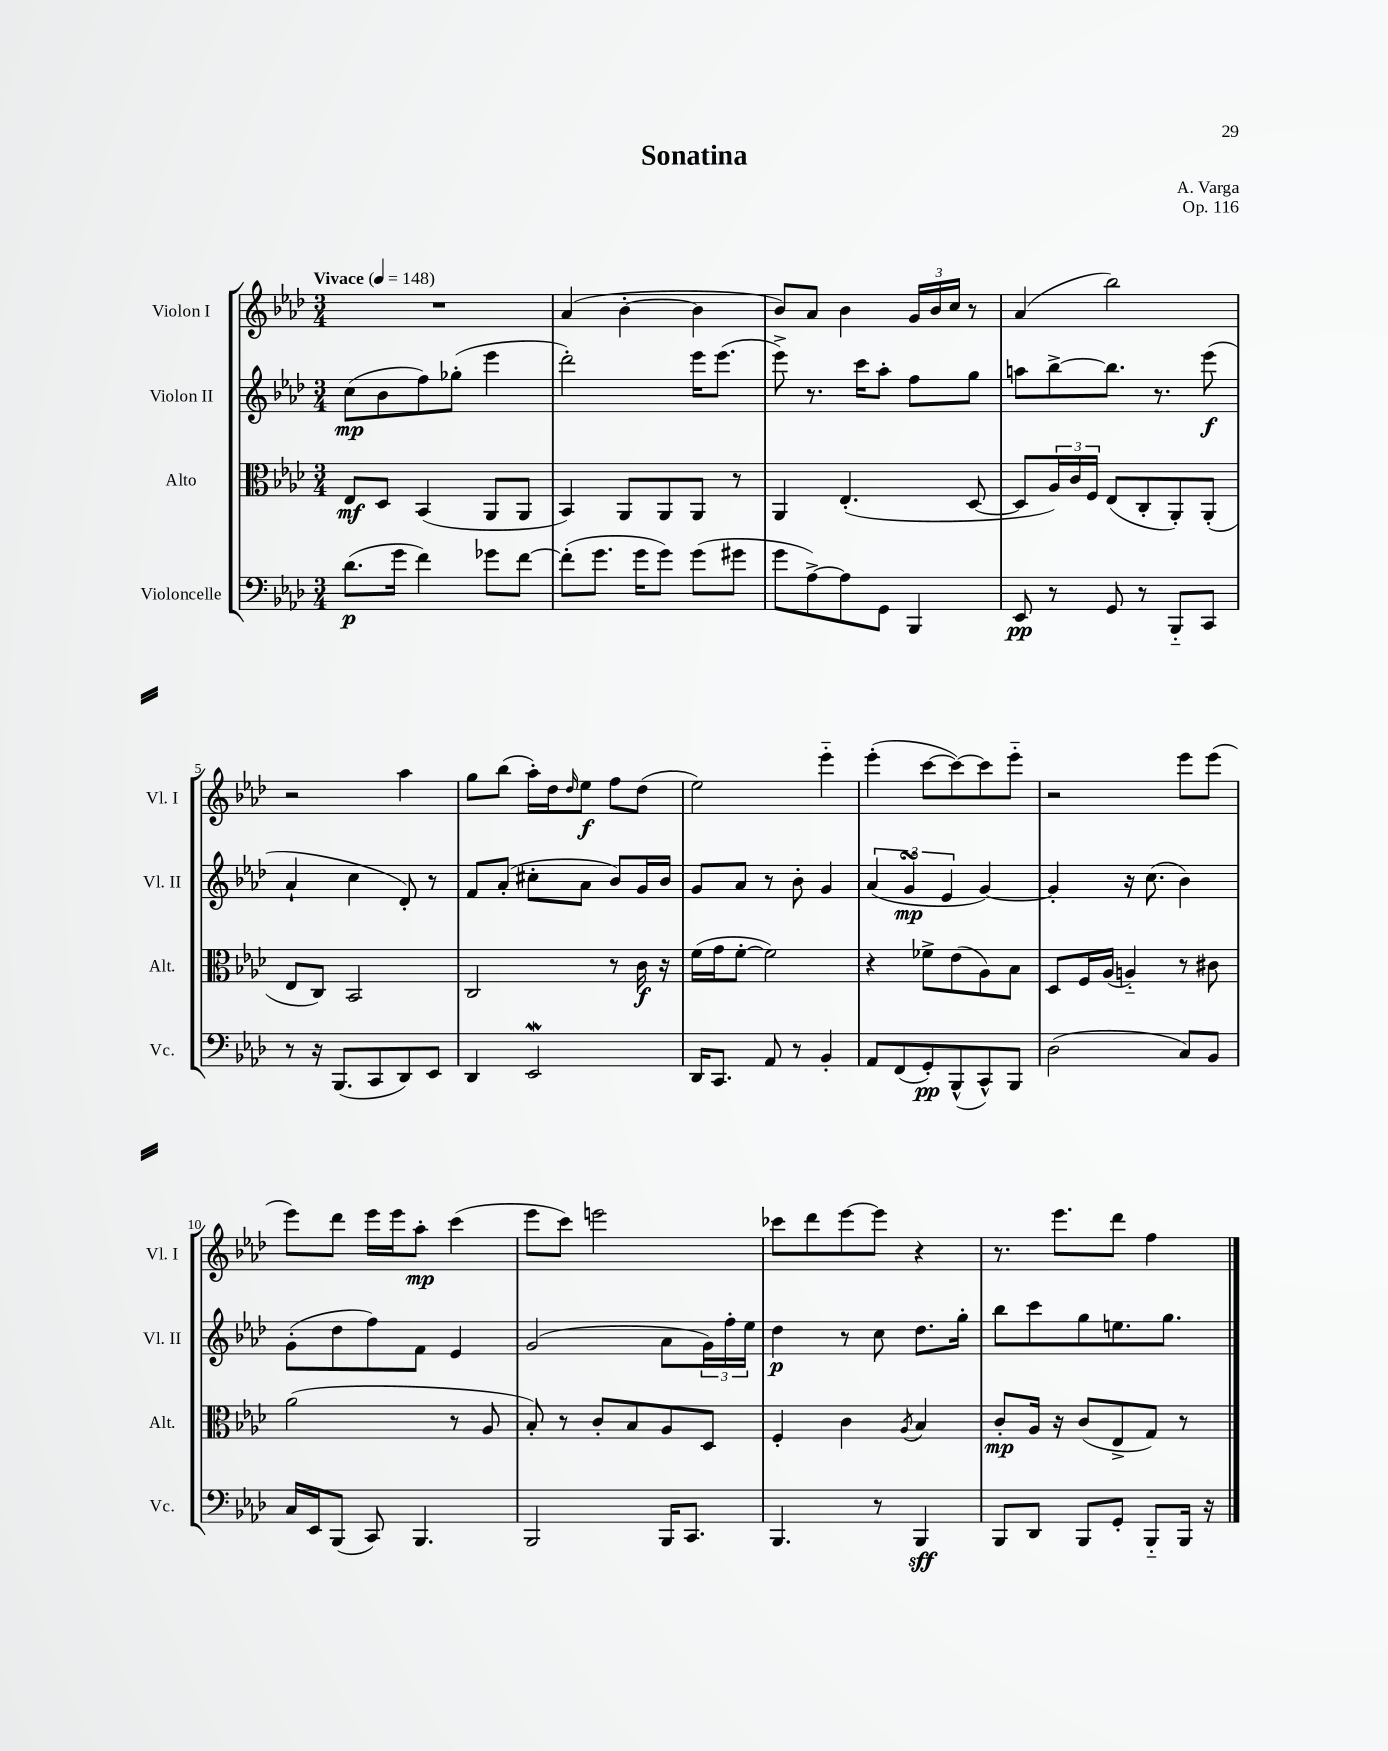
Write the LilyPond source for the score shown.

\header { title = "Sonatina" composer = "A. Varga" opus = "Op. 116" }
<<
\new StaffGroup <<
\new Staff = "s0" \with { instrumentName = "Violon I" shortInstrumentName = "Vl. I" } {
    \clef treble \key aes \major \numericTimeSignature \time 3/4 \tempo "Vivace" 4 = 148
    R2. |
    aes'4( bes'4~-. bes'4 |
    bes'8) aes'8 bes'4 \tuplet 3/2 { g'16 bes'16 c''16 } r8 |
    aes'4( bes''2) |
    r2 aes''4 |
    g''8 bes''8( aes''16-.) des''16 \grace { des''16 } ees''8\f f''8 des''8( |
    ees''2) ees'''4-_ |
    ees'''4-.( c'''8~ c'''8~) c'''8 ees'''8-_ |
    r2 ees'''8 ees'''8( |
    ees'''8) des'''8 ees'''16 ees'''16 aes''8-.\mp c'''4( |
    ees'''8 c'''8) e'''2 |
    ces'''8 des'''8 ees'''8~ ees'''8 r4 |
    r8. ees'''8. des'''8 f''4 \bar "|." |
}
\new Staff = "s1" \with { instrumentName = "Violon II" shortInstrumentName = "Vl. II" } {
    \clef treble \key aes \major \numericTimeSignature \time 3/4
    c''8\mp( bes'8 f''8) ges''8-.( ees'''4 |
    des'''2-.) ees'''16 ees'''8.( |
    ees'''8->) r8. c'''16 aes''8-. f''8 g''8 |
    a''8 bes''8~-> bes''8. r8. ees'''8\f( |
    aes'4-! c''4 des'8-.) r8 |
    f'8 aes'8-.( cis''8-. aes'8 bes'8) g'16 bes'16 |
    g'8 aes'8 r8 bes'8-. g'4 |
    \tuplet 3/2 { aes'4( g'4\turn\mp ees'4 } g'4~) |
    g'4-. r16 c''8.( bes'4) |
    g'8-.( des''8 f''8) f'8 ees'4 |
    g'2( aes'8 \tuplet 3/2 { g'16) f''16-. ees''16 } |
    des''4\p r8 c''8 des''8. g''16-. |
    bes''8 c'''8 g''8 e''8. g''8. \bar "|." |
}
\new Staff = "s2" \with { instrumentName = "Alto" shortInstrumentName = "Alt." } {
    \clef alto \key aes \major \numericTimeSignature \time 3/4
    ees8\mf des8 bes,4( aes,8 aes,8 |
    bes,4) aes,8 aes,8 aes,8 r8 |
    aes,4 ees4.-.( des8~ |
    des8 \tuplet 3/2 { aes16) c'16 f16 } ees8( c8-. aes,8-.) aes,8-.( |
    ees8 c8) bes,2 |
    c2 r8 c'16\f r16 |
    f'16( g'16 f'8~-. f'2) |
    r4 fes'8-> ees'8( aes8) bes8 |
    des8 f16 aes16( a4-_) r8 cis'8 |
    aes'2( r8 aes8 |
    bes8-.) r8 c'8-. bes8 aes8 des8 |
    f4-. c'4 \acciaccatura { aes8 } bes4 |
    c'8-.\mp aes16 r16 c'8( ees8-> g8) r8 \bar "|." |
}
\new Staff = "s3" \with { instrumentName = "Violoncelle" shortInstrumentName = "Vc." } {
    \clef bass \key aes \major \numericTimeSignature \time 3/4
    des'8.\p( g'16 f'4) ges'8 f'8~ |
    f'8-.( g'8. g'16 g'8) g'8( gis'8 |
    g'8 aes8~->) aes8 g,8 bes,,4 |
    ees,8\pp r8 g,8 r8 bes,,8-_ c,8 |
    r8 r16 bes,,8.( c,8 des,8) ees,8 |
    des,4 ees,2\mordent |
    des,16 c,8. aes,8 r8 bes,4-. |
    aes,8 f,8( g,8-.\pp) bes,,8-^( c,8-^) bes,,8 |
    des2( c8) bes,8 |
    c16 ees,16 bes,,8( c,8) bes,,4. |
    bes,,2 bes,,16 c,8. |
    bes,,4. r8 bes,,4\sff |
    bes,,8 des,8 bes,,8 g,8-. bes,,8-_ bes,,16 r16 \bar "|." |
}
>>
>>
